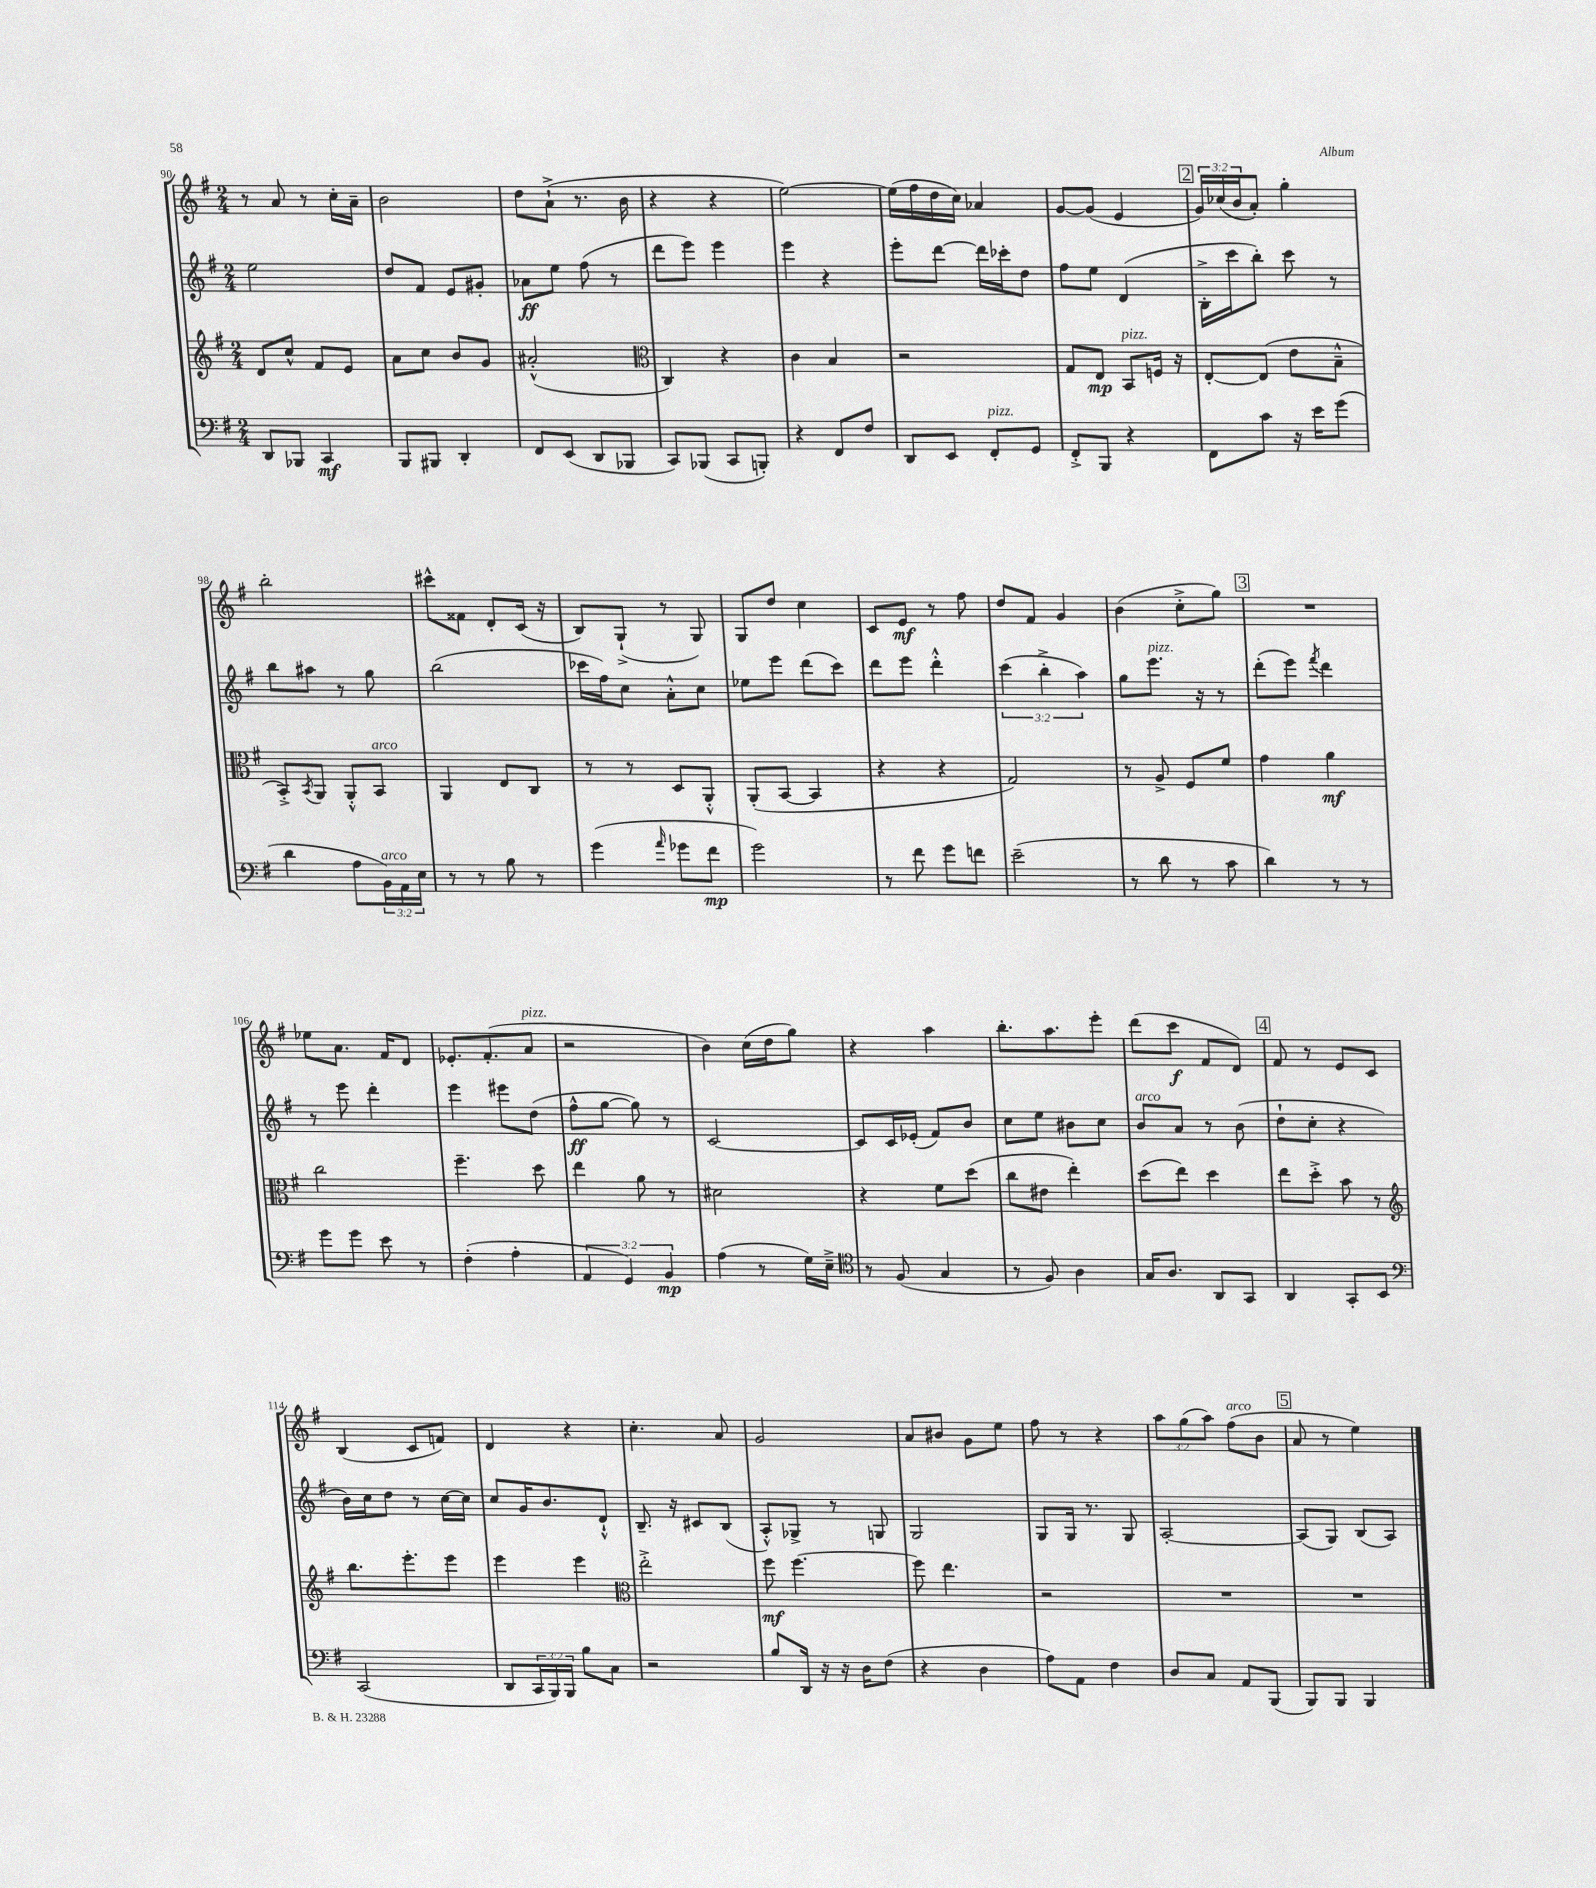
<<
\new StaffGroup <<
\new Staff = "s0" {
    \clef treble \key g \major \numericTimeSignature \time 2/4 \override Staff.TupletNumber.text = #tuplet-number::calc-fraction-text
    r8 a'8 r8 c''16-. a'16-- |
    b'2 |
    d''8 a'8-!->( r8. b'16 |
    r4 r4 |
    e''2~) |
    e''16( fis''16 d''16 c''16) aes'4 |
    g'8~ g'8( e'4 |
    \mark \markup { \box "2" } \tuplet 3/2 { g'16) ces''16( b'16 } a'8-.) g''4-. |
    b''2-. |
    cis'''8-^ fisis'8 d'8-. c'16( r16 |
    b8) g8-!->( r8 g8) |
    g8 d''8 c''4 |
    c'8 e'8\mf r8 fis''8 |
    d''8 fis'8 g'4 |
    b'4( c''8-.-> g''8) |
    \mark \markup { \box "3" } R2 |
    ees''8 a'8. fis'16 d'8 |
    ees'8.-. fis'8.-.( a'8^\markup { \italic "pizz." } |
    r2 |
    b'4) c''16( d''16 g''8) |
    r4 a''4 |
    b''8.-. a''8. e'''8-. |
    d'''8( c'''8\f fis'8 d'8) |
    \mark \markup { \box "4" } fis'8 r8 e'8 c'8 |
    b4( c'8 f'8) |
    d'4 r4 |
    c''4.-. a'8 |
    g'2 |
    a'8 bis'8 g'8 e''8 |
    fis''8 r8 r4 |
    \tuplet 3/2 { a''8 g''8( a''8) } fis''8^\markup { \italic "arco" }( b'8 |
    \mark \markup { \box "5" } a'8 r8 e''4) \bar "|." |
}
\new Staff = "s1" {
    \clef treble \key g \major \numericTimeSignature \time 2/4 \override Staff.TupletNumber.text = #tuplet-number::calc-fraction-text
    e''2 |
    d''8 fis'8 e'8 gis'8-. |
    aes'8\ff e''8 fis''8( r8 |
    d'''8 e'''8) e'''4 |
    e'''4 r4 |
    e'''8-. d'''8~ d'''16 ces'''16-. d''8 |
    fis''8 e''8 d'4( |
    \mark \markup { \box "2" } b16-.-> c'''16 b''8-.) c'''8 r8 |
    b''8 ais''8 r8 g''8 |
    b''2( |
    ces'''16 fis''16) c''8 a'8-.-^ c''8 |
    ees''8 e'''8 d'''8( c'''8) |
    d'''8 e'''8 d'''4-.-^ |
    \tuplet 3/2 { c'''4( b''4-.-> a''4) } |
    g''8 e'''8.^\markup { \italic "pizz." } r16 r8 |
    \mark \markup { \box "3" } d'''8-.( e'''8) \acciaccatura { fis'''8 } d'''4 |
    r8 e'''8 d'''4-. |
    e'''4 eis'''8 d''8( |
    fis''8-^\ff g''8~ g''8) r8 |
    c'2~ |
    c'8 c'16 ees'16-.( fis'8) b'8 |
    c''8 e''8 bis'8 c''8 |
    b'8^\markup { \italic "arco" } a'8 r8 b'8( |
    \mark \markup { \box "4" } d''8-! c''8-. r4 |
    b'16) c''16 d''8 r8 c''16~ c''16 |
    c''8 g'16 b'8. d'8-!-^ |
    b8.-- r16 cis'8 b8( |
    a8-.-^) ges8-> r8 g8 |
    g2 |
    g8 g16 r8. g8 |
    a2~-. |
    \mark \markup { \box "5" } a8( g8) b8( a8) \bar "|." |
}
\new Staff = "s2" {
    \clef treble \key g \major \numericTimeSignature \time 2/4
    d'8 c''8-^ fis'8 e'8 |
    a'8 c''8 b'8 g'8 |
    ais'2-.-^( |
    \clef alto c4) r4 |
    c'4 b4 |
    r2 |
    g8 e8\mp b,8^\markup { \italic "pizz." } f16 r16 |
    \mark \markup { \box "2" } e8~-. e8( e'8 b8---^ |
    b,8-.->) \acciaccatura { b,8 } a,8 a,8-.-^ b,8^\markup { \italic "arco" } |
    a,4 e8 c8 |
    r8 r8 d8 a,8-.-^ |
    a,8-.( b,8~ b,4 |
    r4 r4 |
    g2) |
    r8 a8-> fis8 fis'8 |
    \mark \markup { \box "3" } g'4 a'4\mf |
    c''2 |
    fis''4.-- d''8 |
    e''4 a'8 r8 |
    dis'2 |
    r4 fis'8 d''8( |
    c''8 eis'8 e''4-.) |
    d''8( e''8) d''4 |
    \mark \markup { \box "4" } e''8 d''8-.-> b'8 r8 |
    \clef treble b''8. e'''8.-. e'''8 |
    e'''4 e'''4 |
    \clef alto e''2-.-> |
    fis''8\mf fis''4.~ |
    fis''8 e''4. |
    r2 |
    R2 |
    \mark \markup { \box "5" } R2 \bar "|." |
}
\new Staff = "s3" {
    \clef bass \key g \major \numericTimeSignature \time 2/4 \override Staff.TupletNumber.text = #tuplet-number::calc-fraction-text
    d,8 bes,,8 c,4\mf |
    b,,8 bis,,8 d,4-. |
    fis,8 e,8( d,8 bes,,8 |
    c,8) bes,,8( c,8 b,,8-.) |
    r4 fis,8 fis8 |
    d,8 e,8 fis,8-.^\markup { \italic "pizz." } g,8 |
    fis,8-.-> b,,8 r4 |
    \mark \markup { \box "2" } fis,8 c'8 r16 e'16 g'8( |
    d'4 a8 \tuplet 3/2 { b,16^\markup { \italic "arco" }) a,16 e16 } |
    r8 r8 b8 r8 |
    g'4( \grace { a'16 } ges'8 fis'8\mp |
    g'2) |
    r8 fis'8 g'8 f'8 |
    e'2--( |
    r8 d'8 r8 c'8 |
    \mark \markup { \box "3" } d'4) r8 r8 |
    g'8 g'8 e'8 r8 |
    fis4-.( a4-. |
    \tuplet 3/2 { a,4 g,4) b,4\mp } |
    a4( r8 g16) e16---> |
    \clef tenor r8 fis8( g4 |
    r8 fis8) a4 |
    g16 a8. a,8 g,8 |
    \mark \markup { \box "4" } a,4 g,8-. b,8 |
    \clef bass c,2( |
    d,8 \tuplet 3/2 { c,16 b,,16) b,,16 } b8 c8 |
    r2 |
    b8 d,16 r16 r16 d16 fis8( |
    r4 d4 |
    a8) a,8 fis4 |
    d8 c8 a,8 b,,8( |
    \mark \markup { \box "5" } b,,8) b,,8 b,,4 \bar "|." |
}
>>
>>
\layout { \context { \Score currentBarNumber = #90 } }
